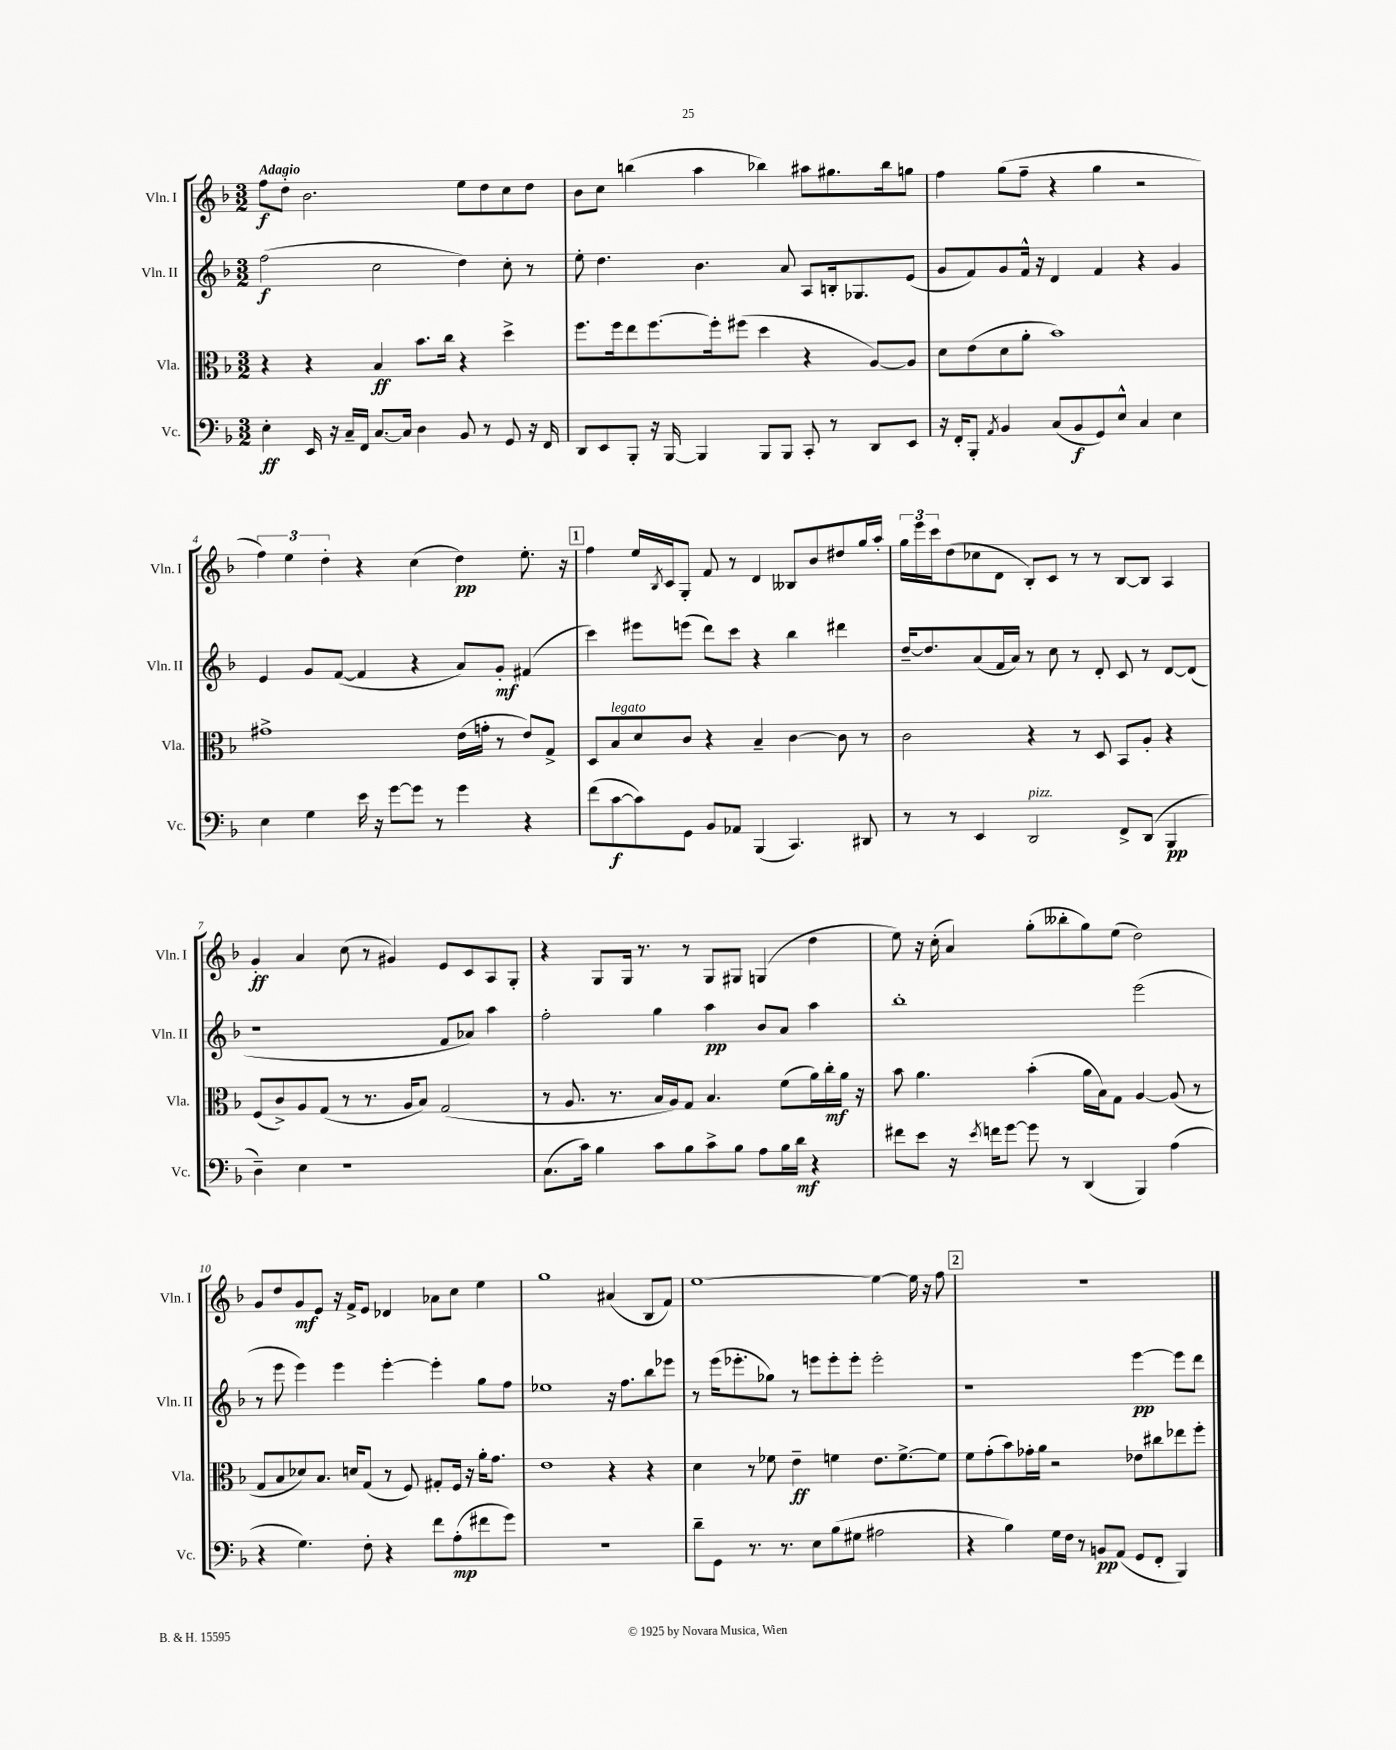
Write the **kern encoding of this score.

**kern	**kern	**kern	**kern
*staff4	*staff3	*staff2	*staff1
*clefF4	*clefC3	*clefG2	*clefG2
*k[b-]	*k[b-]	*k[b-]	*k[b-]
*M3/2	*M3/2	*M3/2	*M3/2
4E'	4r	(2ff	8ff
.	.	.	8dd'
16EE	4r	.	2.b-
16r	.	.	.
16C~	.	.	.
16FF	.	.	.
[8.C	4B-	2cc	.
16C]	.	.	.
4D	8.b-	.	.
.	16cc	.	.
8BB-	4r	4dd)	8ee
8r	.	.	8dd
8GG	4dd^	8cc'	8cc
16r	.	8r	8dd
16FF	.	.	.
=	=	=	=
8DD	8.ff	8ee'	8b-
8EE	.	4.dd	8cc
.	16ff	.	.
8BBB-'	8ee	.	(4bb
16r	[8.ff	.	.
[16BBB-	.	.	.
4BBB-]	.	4.b-	4aa
.	16ff']	.	.
.	(8ff#	.	.
8BBB-	4dd	.	4bb-)
8BBB-	.	8a	.
8CC'	4r	8A	8aa#
8r	.	16B'	8.gg#
.	.	8.G-	.
8DD	[8A)	.	.
.	.	.	16bb-
8EE	8A]	(8e	8gg
=	=	=	=
16r	8d	8g	4ff
16FF'	.	.	.
8BBB-'	(8e	8f)	.
8qAA	.	.	.
4BB-	8d	8g	(8gg
.	8a'	16f^^	8ff~
.	.	16r	.
(8C	1b-)	4d	4r
8BB-	.	.	.
8GG)	.	4f	4gg
8E^^	.	.	.
4C	.	4r	2r
4E	.	4g	.
=	=	=	=
4E	1g#^	4e	6ff)
.	.	.	6ee
4G	.	8g	.
.	.	.	6dd'
.	.	([8f	.
16e	.	4f]	4r
16r	.	.	.
[8g	.	.	.
8g]	.	4r	(4cc
8r	.	.	.
4g	(16e	8a)	4dd)
.	16g'	.	.
.	8r	8g'	.
4r	8e)	(4f#	8.ee'
.	8G^	.	.
.	.	.	16r
=	=	=	=
(8f	8D	4ccc)	4ff
[8c	8B-	.	.
8c])	8d	8eee#	16ee
.	.	.	8qB-
.	.	.	16c
8GG	8c	(8eee	8G'
8BB-	4r	8ddd)	8f
8AA-	.	8ccc	8r
(4BBB-	4B-~	4r	4d
4.CC)	[4c	4bb-	8B--
.	.	.	8b-
.	8c]	4ddd#	8dd#
8DD#	8r	.	16gg
.	.	.	16aa'
=	=	=	=
8r	2c	[16dd~	24gg
.	.	.	24eee
.	.	8.dd]	.
.	.	.	24ccc
8r	.	.	(8dd
4EE	.	(8a	8cc-
.	.	16f	8d
.	.	16a)	.
2DD	4r	8r	8B-')
.	.	8cc	8c
.	8r	8r	8r
.	8D	8d'	8r
8FF^	8BB-	8c	[8B-
(8DD	8A'	8r	8B-]
4BBB-	4r	[8d	4A
.	.	(8d]	.
=	=	=	=
4D~)	(8F	1r	4g'
.	8c^)	.	.
4E	8A	.	4a
.	(8G	.	.
1r	8r	.	(8cc
.	8.r	.	8r
.	.	.	4g#)
.	16A	.	.
.	8B-)	.	.
.	(2G	8f	8e
.	.	8a-)	8c
.	.	4aa	8A
.	.	.	8G'
=	=	=	=
(8.C	8r	2ff'	4r
.	8.A	.	.
16c)	.	.	.
4B-	.	.	8G
.	8.r	.	.
.	.	.	16G
.	.	.	8.r
8c	16B-	4gg	.
.	16A)	.	.
8B-	8G	.	8r
8c^	4.B-	4aa	8G
8B-	.	.	8G#
8A	.	8b-	(4G
16B-	(8f	8a	.
16d	.	.	.
4r	16a)	4aa	4dd
.	16cc'	.	.
.	16a	.	.
.	16r	.	.
=	=	=	=
8f#	8b-	1bb-'	8ee)
8e	4.a	.	16r
.	.	.	(16cc'
16r	.	.	4a)
8qe	.	.	.
16f	.	.	.
[8g	.	.	.
8g]	(4b-'	.	(8gg'
8r	.	.	8bb--'
(4DD	16a	.	8gg)
.	16B-)	.	.
.	8G	.	(8ee
4BBB-)	[4A	(2eee	2dd)
(4A	(8A]	.	.
.	8r	.	.
=	=	=	=
4r	8G	8r	8g
.	8B-	8eee	8dd
4.G)	8d-)	4eee)	8g
.	8.B-	.	8e
.	.	4eee	16r
.	16d	.	16f^
8F'	(8G	.	8e
4r	8r	[4eee'	4d-
.	8F)	.	.
8f	8G#'	4eee']	8a-
(8A'	16F	.	8cc
.	16r	.	.
8f#	16a'	8gg	4ee
.	8.g	.	.
8g)	.	8ff	.
=	=	=	=
1.r	1e	1ee-	1gg
.	4r	16r	(4a#
.	.	8.ff	.
.	4r	8bb-	8B-
.	.	8eee-	8f)
=	=	=	=
8d~	4d	8r	[1ee
8GG	.	(16eee	.
.	.	8.eee-'	.
8.r	8r	.	.
.	8f-	8gg-)	.
8.r	.	.	.
.	4e~	8r	.
8E	.	8eee	.
(8B-	4f	8eee'	.
8G#	.	8eee'	.
2A#	8.e	2eee'	4ee_
.	[8.f^	.	.
.	.	.	16ee]
.	.	.	16r
.	8f]	.	8ff
=	=	=	=
4r	8f	1r	1.r
.	(8g'	.	.
4B-)	8b-)	.	.
.	16g-'	.	.
.	16a	.	.
16G	2r	.	.
16F	.	.	.
8r	.	.	.
8BB	.	.	.
(8AA	.	.	.
8GG	8e-	[4eee	.
8FF'	8cc#	.	.
4BBB-)	8ee-	8eee]	.
.	8ff'	8ddd	.
==	==	==	==
*-	*-	*-	*-
